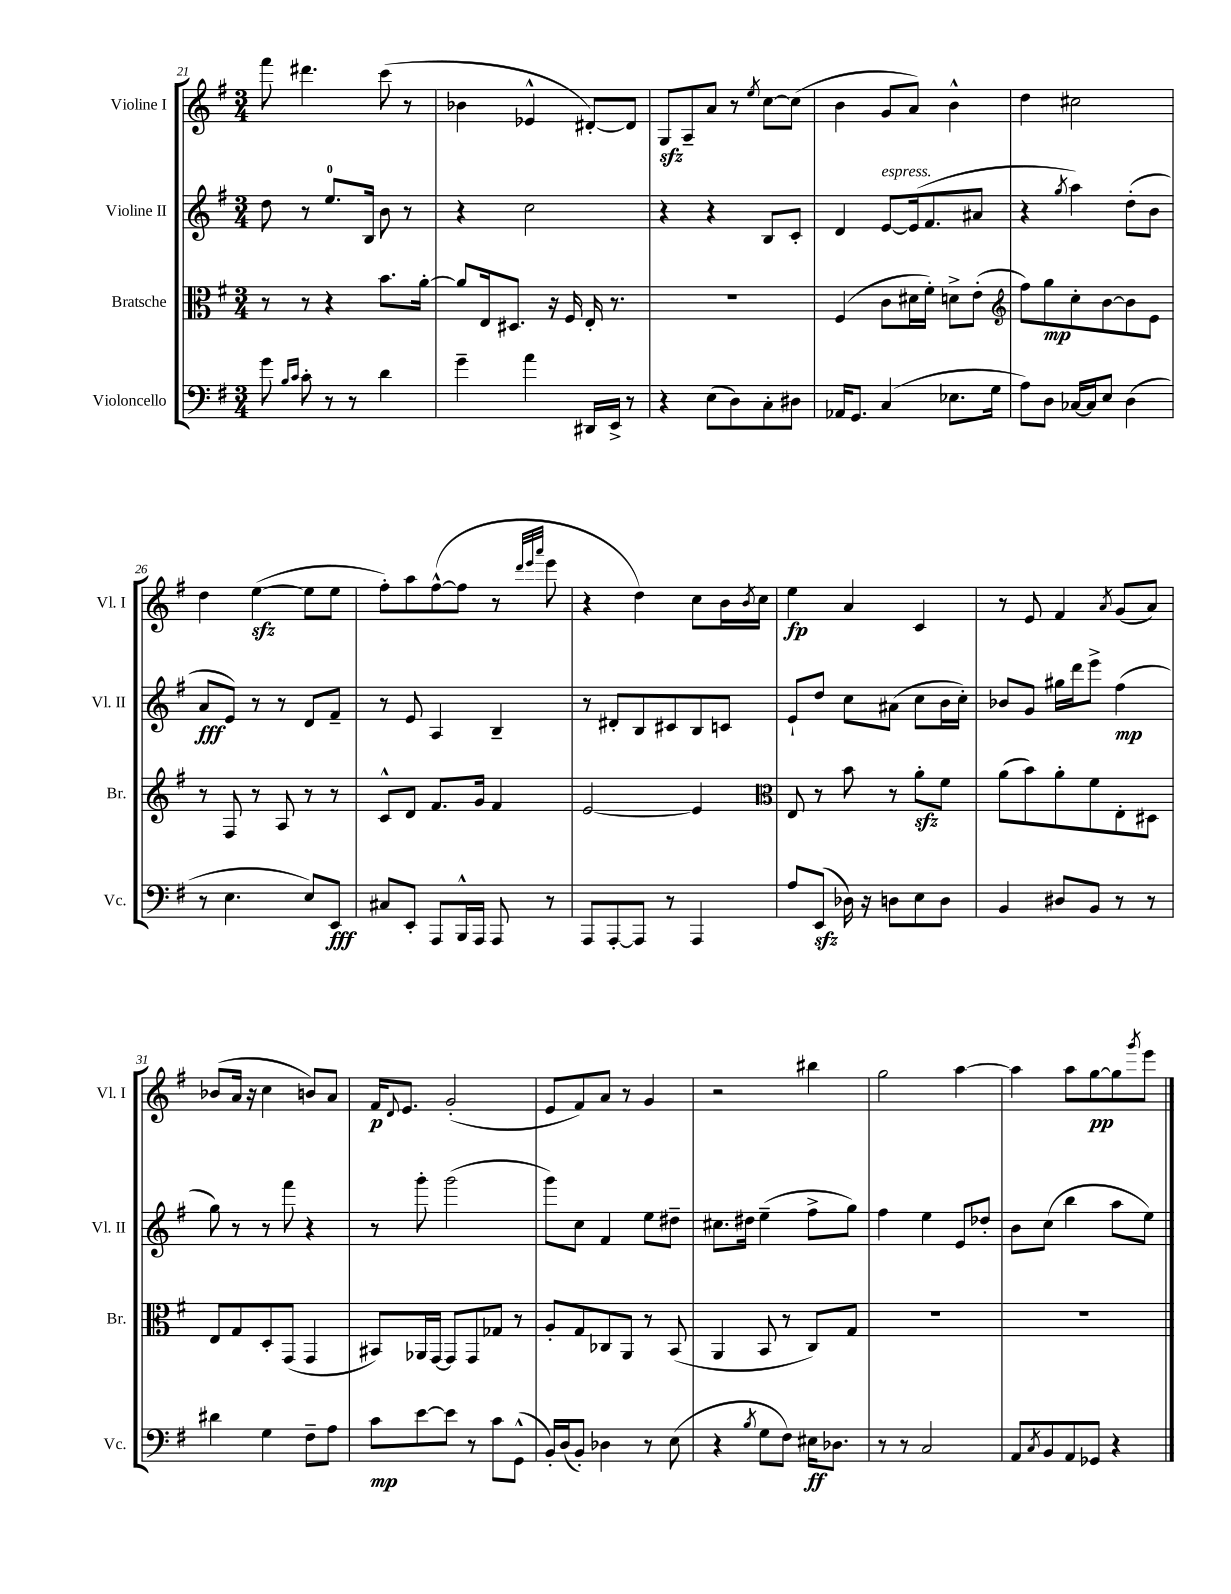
<<
\new StaffGroup <<
\new Staff = "s0" \with { instrumentName = "Violine I" shortInstrumentName = "Vl. I" } {
    \clef treble \key g \major \numericTimeSignature \time 3/4
    fis'''8 dis'''4. c'''8( r8 |
    bes'4 ees'4-^ dis'8~-.) dis'8 |
    g8\sfz a8-- a'8 r8 \acciaccatura { e''8 } c''8~ c''8( |
    b'4 g'8 a'8) b'4-^ |
    d''4 cis''2 |
    d''4 e''4~\sfz( e''8 e''8 |
    fis''8-.) a''8 fis''8~-^( fis''8 r8 \grace { d'''32 e'''32 a'''32 } e'''8 |
    r4 d''4) c''8 b'16 \acciaccatura { b'8 } c''16 |
    e''4\fp a'4 c'4 |
    r8 e'8 fis'4 \acciaccatura { a'8 } g'8( a'8) |
    bes'8( a'16 r16 c''4 b'8) a'8 |
    fis'16\p \appoggiatura { d'8 } e'8. g'2-.( |
    e'8 fis'8) a'8 r8 g'4 |
    r2 bis''4 |
    g''2 a''4~ |
    a''4 a''8 g''8~\pp g''8 \acciaccatura { g'''8 } e'''8 \bar "|." |
}
\new Staff = "s1" \with { instrumentName = "Violine II" shortInstrumentName = "Vl. II" } {
    \clef treble \key g \major \numericTimeSignature \time 3/4
    d''8 r8 e''8.-0 b16 b'8 r8 |
    r4 c''2 |
    r4 r4 b8 c'8-. |
    d'4 e'8~^\markup { \italic "espress." } e'16( fis'8. ais'8 |
    r4 \acciaccatura { g''8 } a''4) d''8-.( b'8 |
    a'8\fff e'8) r8 r8 d'8 fis'8-- |
    r8 e'8 a4 b4-- |
    r8 dis'8-. b8 cis'8 b8 c'8 |
    e'8-! d''8 c''8 ais'8( c''8 b'16 c''16-.) |
    bes'8 g'8 gis''16 d'''16 e'''8-> fis''4\mp( |
    g''8) r8 r8 fis'''8 r4 |
    r8 g'''8-. g'''2( |
    g'''8) c''8 fis'4 e''8 dis''8-- |
    cis''8. dis''16 e''4--( fis''8-> g''8) |
    fis''4 e''4 e'8 des''8-. |
    b'8 c''8( b''4 a''8 e''8) \bar "|." |
}
\new Staff = "s2" \with { instrumentName = "Bratsche" shortInstrumentName = "Br." } {
    \clef alto \key g \major \numericTimeSignature \time 3/4
    r8 r8 r4 b'8. a'16~-. |
    a'8 e16 dis8. r16 fis16 e16-. r8. |
    R2. |
    fis4( c'8 dis'16 fis'16-.) d'8-> e'8-.( |
    \clef treble fis''8) g''8\mp c''8-. b'8~ b'8 e'8 |
    r8 fis8 r8 a8 r8 r8 |
    c'8-^ d'8 fis'8. g'16 fis'4 |
    e'2~ e'4 |
    \clef alto e8 r8 b'8 r8 a'8-.\sfz fis'8 |
    a'8( b'8) a'8-. fis'8 e8-. dis8 |
    e8 g8 d8-. g,8( g,4 |
    bis,8) aes,16 g,16~ g,8 g,8 ges8 r8 |
    a8-. g8 ces8 a,8 r8 b,8( |
    a,4 b,8 r8 c8) g8 |
    R2. |
    R2. \bar "|." |
}
\new Staff = "s3" \with { instrumentName = "Violoncello" shortInstrumentName = "Vc." } {
    \clef bass \key g \major \numericTimeSignature \time 3/4
    g'8 \grace { b16 c'16 } c'8-. r8 r8 d'4 |
    g'4-- a'4 dis,16 e,16-> r8 |
    r4 e8( d8) c8-. dis8 |
    aes,16 g,8. c4( ees8. g16 |
    a8) d8 ces16~ ces16 e8 d4( |
    r8 e4. e8) e,8\fff |
    cis8 e,8-. a,,8 b,,16-^ a,,16 a,,8 r8 |
    a,,8 a,,8~-. a,,8 r8 a,,4 |
    a8 e,8\sfz( des16) r16 d8 e8 d8 |
    b,4 dis8 b,8 r8 r8 |
    dis'4 g4 fis8-- a8 |
    c'8\mp e'8~ e'8 r8 c'8 g,8-^( |
    b,16-.) d16( b,8-.) des4 r8 e8( |
    r4 \acciaccatura { b8 } g8 fis8) eis16\ff des8. |
    r8 r8 c2 |
    a,8 \acciaccatura { c8 } b,8 a,8 ges,8 r4 \bar "|." |
}
>>
>>
\layout { \context { \Score currentBarNumber = #21 } }
